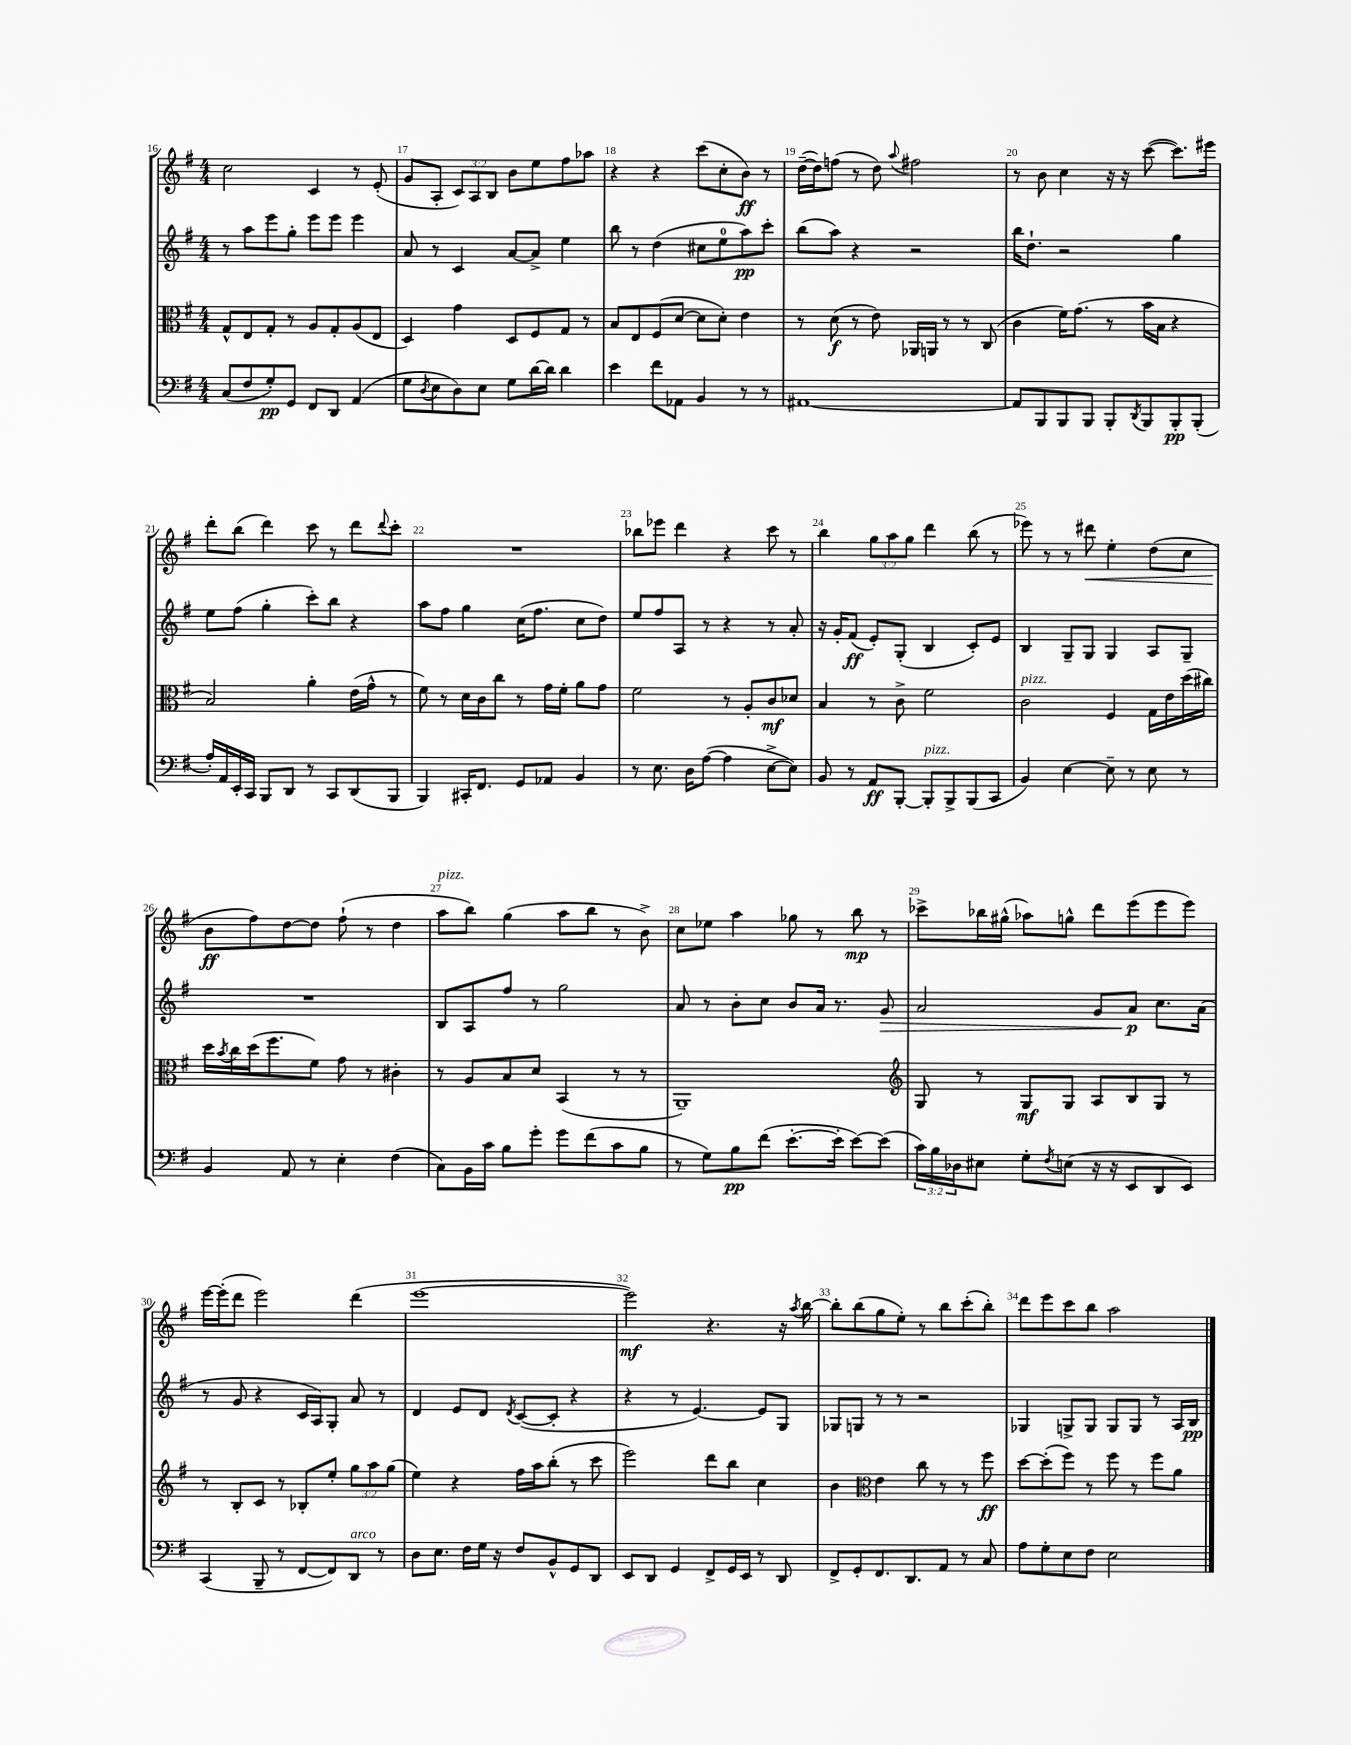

**kern	**kern	**kern	**kern
*staff4	*staff3	*staff2	*staff1
*clefF4	*clefC3	*clefG2	*clefG2
*k[f#]	*k[f#]	*k[f#]	*k[f#]
*M4/4	*M4/4	*M4/4	*M4/4
(8C	8G^^	8r	2cc
8F#	8E	8aa	.
8G')	8G'	8eee	.
8GG	8r	8gg'	.
8FF#	8A	8eee	4c
8DD	8G'	8eee	.
(4AA	(8A	4eee	8r
.	8E	.	(8e'
=	=	=	=
8G	4D)	8a	8g
8qD	.	.	.
8E	.	8r	8A'
8D)	4g	4c	12c)
.	.	.	12A
8E	.	.	.
.	.	.	12B
8G	8D	[8a	8b
[16d	8F#	8a^]	8ee
16d]	.	.	.
4d	8G	4ee	8ff#
.	8r	.	8aa-
=	=	=	=
4e	8B	8bb	4r
.	8E	8r	.
8f#	(8F#	(4dd	4r
8AA-	[8d	.	.
4BB	8d]	8cc#	(8ccc
.	8d')	8ee	8cc'
8r	4e	8aa)	8b)
8r	.	8ccc'	8r
=	=	=	=
[1AA#	8r	(8bb	([16dd~
.	.	.	16dd])
.	(8d	8aa)	(8ff
.	8r	4r	8r
.	8e)	.	8dd)
.	.	.	8qqaa
.	16AA-	2r	2ff#
.	16AA	.	.
.	8r	.	.
.	8r	.	.
.	(8C	.	.
=	=	=	=
8AA#]	4c	16bb	8r
.	.	8.dd`	.
8BBB	.	.	8b
8BBB	16f#)	2r	4cc
.	(8.g	.	.
8BBB	.	.	.
8BBB'	8r	.	16r
.	.	.	16r
8qDD	.	.	.
8BBB	16b	.	([8ccc
.	16B	.	.
8BBB'	4r	4gg	8.ccc])
(8BBB'	.	.	.
.	.	.	16eee#
=	=	=	=
16A')	2B)	8ee	8ddd'
16AA	.	.	.
16EE'	.	(8ff#	(8bb
16CC	.	.	.
8BBB	.	4gg'	4ddd)
8DD	.	.	.
8r	4a'	8ccc')	8ccc
8CC	.	8bb	8r
(8DD	(16e	4r	8ddd
.	16g^^	.	.
.	.	.	8qqddd
8BBB	8r	.	8ccc'
=	=	=	=
4BBB)	8f#)	8aa	1r
.	8r	8ff#	.
16CC#'	16d	4gg	.
8.FF#	16c	.	.
.	8cc	.	.
8GG	8r	(16cc	.
.	.	8.ff#	.
8AA-	16g	.	.
.	16f#'	.	.
4BB	8a	8cc	.
.	8g	8dd)	.
=	=	=	=
8r	2f#	8ee	8bb-
8.E	.	8ff#	8eee-
.	.	8A	4ddd
16D	.	.	.
([8A	.	8r	.
4A]	8r	4r	4r
.	8A'	.	.
[8E^	8c	8r	8ccc
8E])	8d-	8a'	8r
=	=	=	=
8BB	4B	16r	4bb
.	.	16g'	.
8r	.	(8f#	.
8AA	8r	8e')	12gg
.	.	.	12aa
[8BBB'	8c^	(8G'	.
.	.	.	12gg
8BBB']	2f#	4B	4ddd
8BBB^	.	.	.
(8BBB	.	8c')	(8bb
8CC	.	8e	8r
=	=	=	=
4BB)	2c	4B	8eee-)
.	.	.	8r
[4E	.	8G~	8r
.	.	8G	8ddd#
8E~]	4F#	4G	4ee'
8r	.	.	.
8E	16G	8A	(8dd
.	16e	.	.
8r	(16dd	8G~	8cc
.	16cc#)	.	.
=	=	=	=
4BB	16dd	1r	8b
.	8qb	.	.
.	16cc	.	.
.	(16dd	.	8ff#)
.	8.ff#	.	.
8AA	.	.	[8dd
8r	8f#)	.	8dd]
4E'	8g	.	(8ff#`
.	8r	.	8r
(4F#	4c#'	.	4dd
=	=	=	=
8C)	8r	8B	8aa
16BB	8A	8A	8bb)
16c	.	.	.
8B	8B	8ff#	(4gg
8g'	8d	8r	.
8g	(4BB	2gg	8aa
(8f#	.	.	8bb
8c	8r	.	8r
8B	8r	.	8b^)
=	=	=	=
8r	1AA~)	8a	8cc
8G)	.	8r	8ee-
8B	.	8b'	4aa
(8f#	.	8cc	.
[8.e'	.	8b	8gg-
.	.	16a	8r
16e']	.	8.r	.
[8e)	.	.	8bb
(8e]	.	8g	8r
=	=	=	=
*	*clefG2	*	*
24c)	8G	2a	8ccc-^
24B	.	.	.
24D-	.	.	.
8E#	8r	.	16bb-
.	.	.	(16gg#^^
8G'	8G	.	8aa-)
8qF#	.	.	.
(8E	8G	.	8gg^^
16r	8A	8g	8ddd
16r	.	.	.
8EE	8B	8a	(8eee
8DD	8G	8.cc	8eee
8EE)	8r	.	8eee)
.	.	(16a	.
=	=	=	=
(4CC	8r	8r	[16eee
.	.	.	(16eee']
.	8B'	8g	8ddd
8BBB~	8c	4r	2eee)
8r	8r	.	.
[8FF#	8B-'	16c	.
.	.	16A)	.
8FF#])	8ee'	8G'	.
8DD	12gg	8a	(4ddd
.	12aa	.	.
8r	.	8r	.
.	(12gg	.	.
=	=	=	=
8D	4ee)	4d	[1eee
8.E	.	.	.
.	4r	8e	.
16F#	.	.	.
16G	.	8d	.
16r	.	.	.
.	.	8qd	.
8F#	16ff#	([8c	.
.	16aa	.	.
8BB^^	(8bb'	8c']	.
8GG	8r	4r	.
8DD	8ccc	.	.
=	=	=	=
8EE	2eee)	4r	2eee])
8DD	.	.	.
4GG	.	8r	.
.	.	[4.e)	.
8FF#^	8ddd	.	4.r
16GG	8bb	.	.
16EE	.	.	.
8r	4cc	8e]	.
8DD	.	8G	16r
.	.	.	8qaa
.	.	.	[16bb
=	=	=	=
8FF#^	4b	8G-	8bb']
8GG'	.	8G	(8bb
*	*clefC3	*	*
8.FF#	4e	8r	8gg
.	.	8r	8ee')
8.DD	.	.	.
.	8cc	2r	8r
8AA	8r	.	8bb
8r	8r	.	(8ccc'
8C	8ff#	.	8bb')
=	=	=	=
8A	[8dd	4G-	8ddd
8G'	(8dd']	.	8eee
8E	8ff#)	8G^	8ccc
8F#	8r	8G	8bb
2E	8ff#	8G	2aa
.	8r	8G	.
.	8ff#	8r	.
.	8a	16A	.
.	.	16B	.
==	==	==	==
*-	*-	*-	*-
